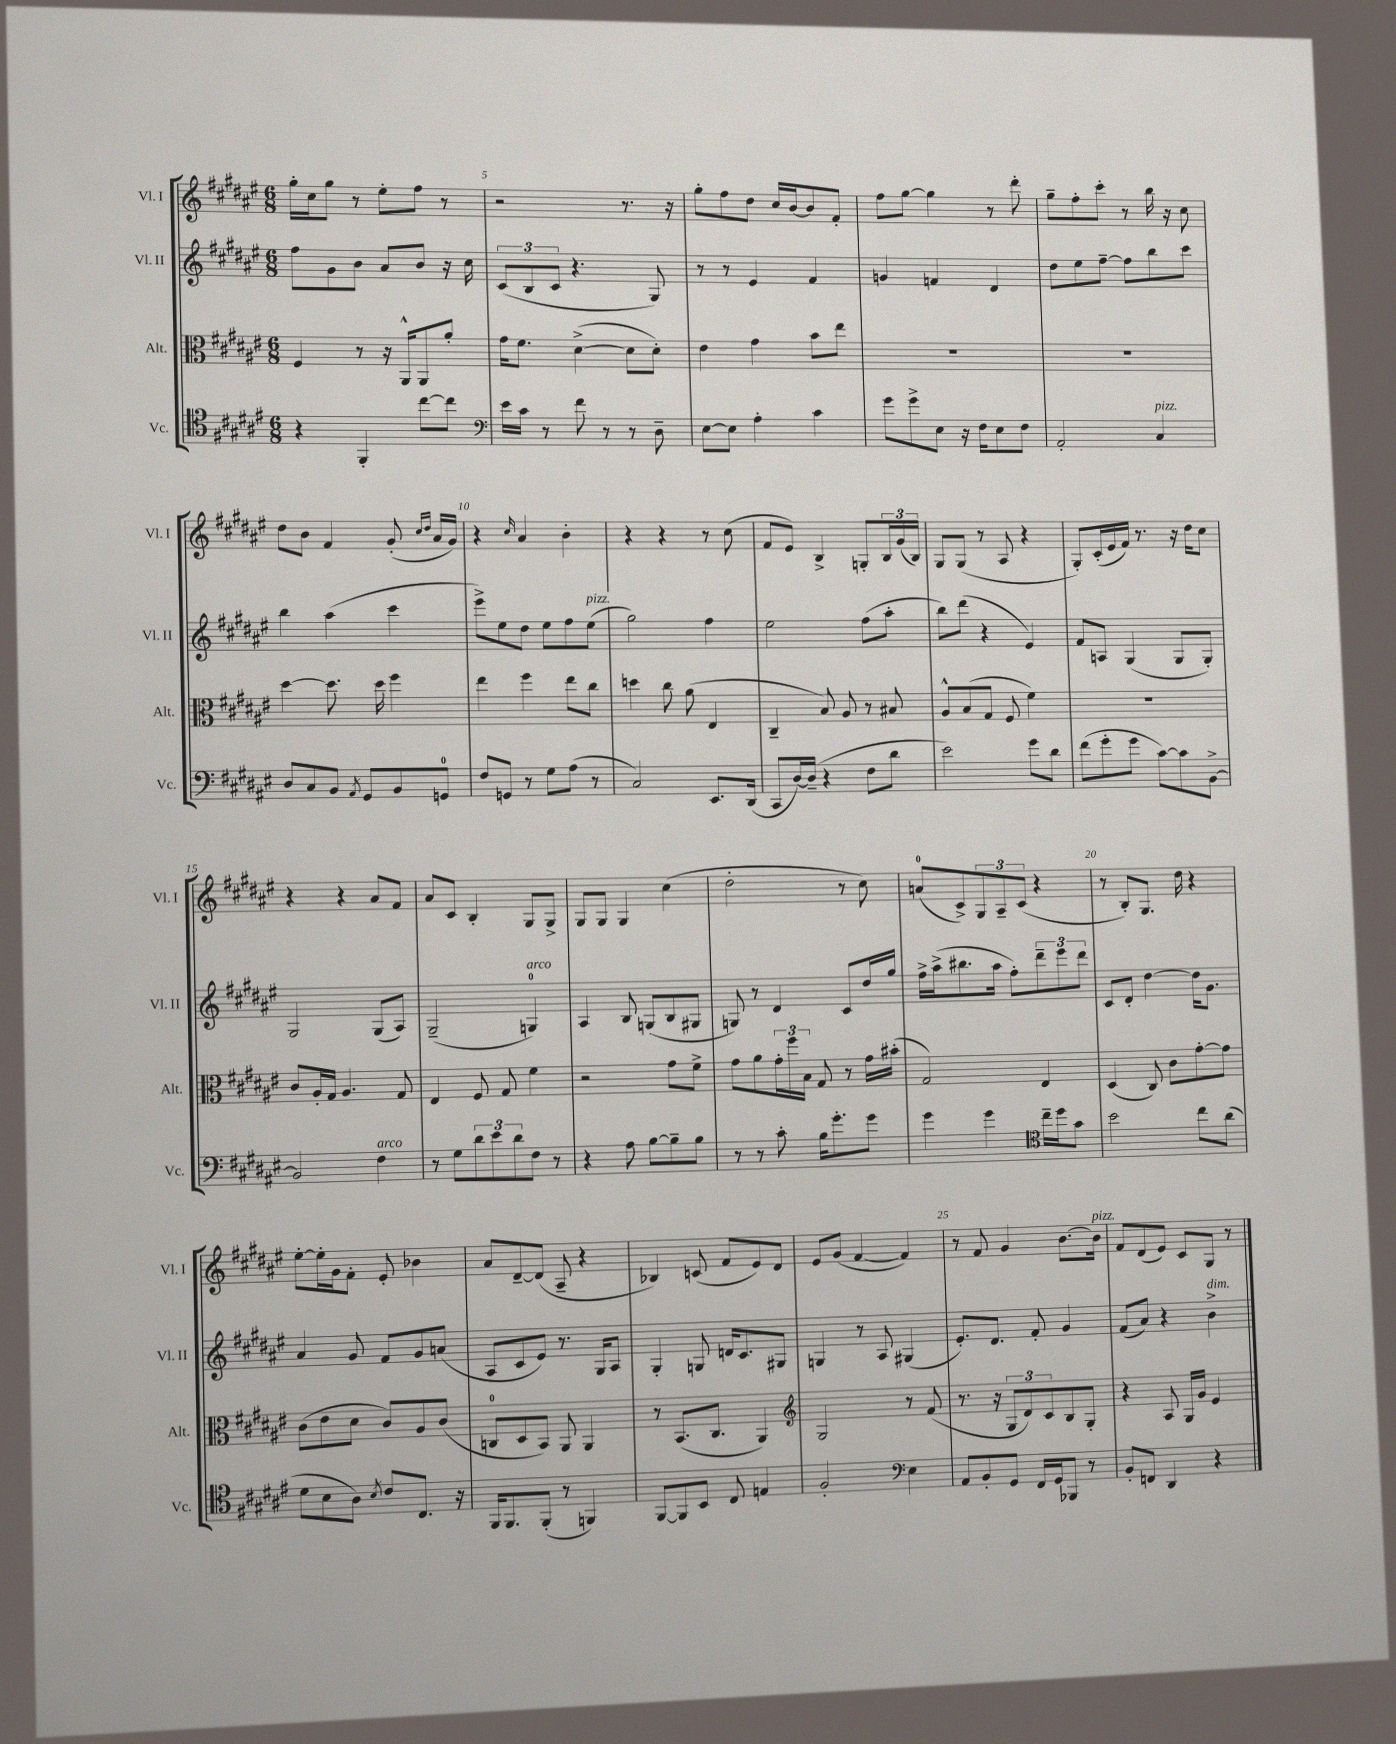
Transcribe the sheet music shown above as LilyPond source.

<<
\new StaffGroup <<
\new Staff = "s0" \with { instrumentName = "Vl. I" shortInstrumentName = "Vl. I" } {
    \clef treble \key fis \major \numericTimeSignature \time 6/8
    gis''16-. cis''16 gis''8 r8 eis''8-. fis''8 r8 |
    r2 r8. r16 |
    gis''8-. fis''8 dis''8 cis''16 b'16~ b'8 fis'8-. |
    fis''8 gis''8~ gis''4 r8 dis'''8-. |
    gis''8-- fis''8-. cis'''8-. r8 b''16 r16 cis''8 |
    dis''8 b'8 fis'4 gis'8-.( \grace { cis''16 dis''16 } ais'16 gis'16) |
    r4 \grace { cis''16 } ais'4 b'4-. |
    r4 r4 r8 cis''8( |
    fis'8 eis'8) b4-> g8-. \tuplet 3/2 { b16 gis'16( b16) } |
    gis8 gis8( r8 ais8 r4 |
    gis8-.) cis'16-.( eis'16 fis'16) r8. r16 dis''16 cis''8 |
    r4 r4 ais'8 fis'8 |
    ais'8 cis'8 b4-. gis8 gis8-> |
    gis8 gis8 gis4 cis''4( |
    dis''2-. r8 cis''8) |
    a'8-0( cis'8->) \tuplet 3/2 { gis8 ais8-- cis'8( } r4 |
    r8 b8-.) gis8. dis''16 r4 |
    eis''8~-. eis''16-. gis'16 fis'8-. eis'8-. bes'4 |
    ais'8 dis'8~-- dis'8( ais8-- r4 |
    bes4) c'8( fis'8 eis'8) dis'8 |
    eis'8 gis'8( fis'4~ fis'4) |
    r8 fis'8 gis'4 b'8.~ b'16^\markup { \italic "pizz." } |
    fis'8 dis'8( eis'8) cis'8 gis8 r8 \bar "|." |
}
\new Staff = "s1" \with { instrumentName = "Vl. II" shortInstrumentName = "Vl. II" } {
    \clef treble \key fis \major \numericTimeSignature \time 6/8
    fis''8 gis'8 b'8 ais'8 b'8 r16 cis''16 |
    \tuplet 3/2 { cis'8( b8 cis'8 } r4. gis8) |
    r8 r8 eis'4 fis'4 |
    g'4 f'4 dis'4 |
    dis''8 eis''8 fis''8~-- fis''8 b''8 cis'''8 |
    b''4 ais''4( cis'''4 |
    eis'''8->) eis''8 dis''8 eis''8 fis''8 eis''8^\markup { \italic "pizz." }( |
    gis''2) fis''4 |
    eis''2 fis''8( ais''8-. |
    b''8) dis'''8( r4 eis'4) |
    fis'8 a8 gis4( gis8 gis8-.) |
    gis2 gis8( ais8) |
    gis2--( g4-0^\markup { \italic "arco" }) |
    ais4 b8 g8( b8 gis8 |
    g8) r8 dis'4 cis'8 dis''16 gis''16 |
    fis''16-> ais''16->( bis''8. ais''16 fis''8-.) \tuplet 3/2 { dis'''8-- eis'''8 dis'''8 } |
    cis'8 dis'8-. dis''4~ dis''16 gis'8. |
    ais'4 gis'8 fis'8 gis'8 a'8( |
    ais8 cis'8 eis'8) r8. gis16 ais8 |
    gis4-. g8 d'16 cis'8. gis8 |
    g4 r8 ais8 gis4( |
    eis'8.-.) dis'8. fis'8-. gis'4 |
    fis'8( ais'8) r4 b'4->^\markup { \italic "dim." } \bar "|." |
}
\new Staff = "s2" \with { instrumentName = "Alt." shortInstrumentName = "Alt." } {
    \clef alto \key fis \major \numericTimeSignature \time 6/8
    fis4 r8 r16 ais,16-^ ais,8 ais'8-. |
    gis'16 fis'8. dis'4~->( dis'8 dis'8-.) |
    eis'4 gis'4 b'8 eis''8 |
    R2. |
    R2. |
    dis''4~ dis''8. dis''16 fis''4 |
    eis''4 fis''4 eis''8 cis''8 |
    d''4 cis''8 ais'8( eis4 |
    cis4-- b8) ais8 r8 bis8 |
    ais8-^ b8( gis8 fis8 fis'4) |
    R2. |
    cis'8 ais16-. gis16 ais4. gis8 |
    eis4 fis8 gis8 fis'4 |
    r2 gis'8 fis'8-> |
    gis'8 ais'8 \tuplet 3/2 { gis'16-. fis''16 b16 } gis8 r8 gis'16 bis'16-.( |
    gis2) eis4 |
    dis4( cis8) cis'8 gis'8~-. gis'8 |
    cis'8( eis'8 dis'8 cis'8) ais8 cis'8( |
    c8-0 dis8 b,8) ais,8 ais,4 |
    r8 b,8.( cis8. ais,4) |
    \clef treble gis2 r8 fis'8( |
    r8. r16 \tuplet 3/2 { gis8 dis'8) cis'8 } b8 gis8-. |
    r4 ais8 gis16 gis'16 eis'4 \bar "|." |
}
\new Staff = "s3" \with { instrumentName = "Vc." shortInstrumentName = "Vc." } {
    \clef tenor \key fis \major \numericTimeSignature \time 6/8
    r4 fis,4-. cis''8~ cis''8 |
    \clef bass eis'16 cis'16 r8 fis'8 r8 r8 dis8-- |
    eis8~ eis8 ais4-. cis'4 |
    gis'8 gis'8-> eis8 r16 fis16 eis8 fis8 |
    ais,2-. cis4^\markup { \italic "pizz." } |
    dis8 cis8 b,8 \acciaccatura { ais,8 } gis,8 b,8 g,8-0 |
    fis8 g,8 r8 gis8 ais8( r8 |
    cis2) eis,8. dis,16( |
    cis,8 dis16~) dis16--( r4 fis8 dis'8 |
    eis'2) gis'8 dis'8 |
    fis'8( gis'8-. gis'8 cis'8~) cis'8 b,8~-> |
    b,2 fis4^\markup { \italic "arco" } |
    r8 gis8 \tuplet 3/2 { dis'8 eis'8 dis'8 } fis8 r8 |
    r4 ais8 b8~ b8-- b8 |
    r8 r8 cis'8-. b16 gis'8.-. gis'8 |
    gis'4 gis'4 \clef tenor cis''16-- dis''16 gis'8 |
    b'2 cis''8 ais'8( |
    dis'8 b8 ais8) \acciaccatura { b8 } cis'8 cis8. r16 |
    fis,16 fis,8. fis,8-.( r8 f,4) |
    fis,8~ fis,8 b,8 cis8 e4 |
    fis2-. \clef bass eis4 |
    ais,8 b,8-. gis,8 fis,16 gis,16 bes,,8 r8 |
    b,8-. f,8 dis,4 r4 \bar "|." |
}
>>
>>
\layout { \context { \Score currentBarNumber = #4 \override BarNumber.break-visibility = ##(#f #t #t) barNumberVisibility = #(every-nth-bar-number-visible 5) } }
